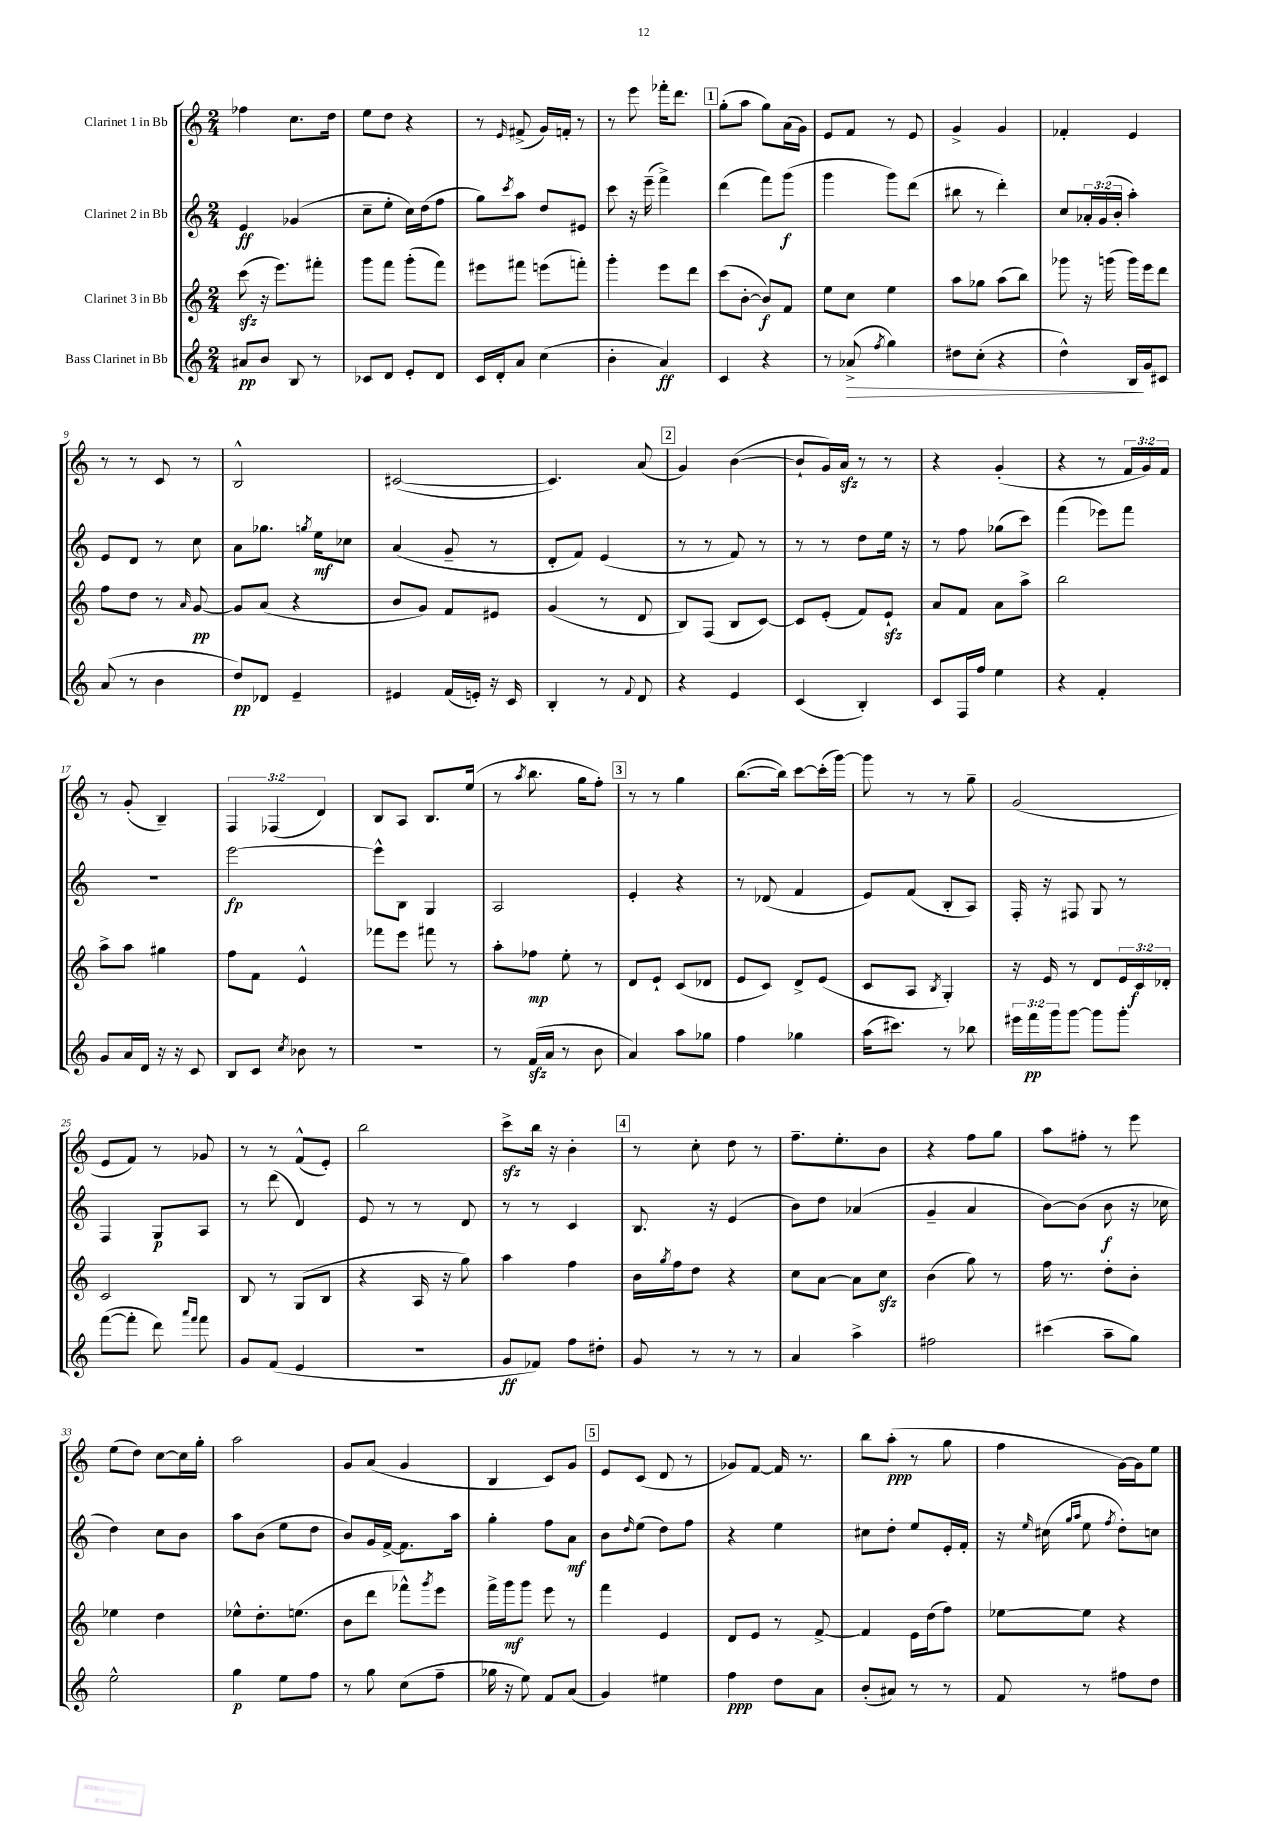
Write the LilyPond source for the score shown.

<<
\new StaffGroup <<
\new Staff = "s0" \with { instrumentName = "Clarinet 1 in Bb" } {
    \clef treble \key c \major \numericTimeSignature \time 2/4 \override Staff.TupletNumber.text = #tuplet-number::calc-fraction-text
    fes''4 c''8. d''16 |
    e''8 d''8 r4 |
    r8 \grace { e'16 } fis'8->( g'16) f'16-. r8 |
    r8 e'''8 fes'''16-. d'''8. |
    \mark \markup { \box "1" } g''8-.( a''8 g''8) a'16( g'16) |
    e'8 f'8 r8 e'8 |
    g'4-> g'4 |
    fes'4-. e'4 |
    r8 r8 c'8 r8 |
    b2-^ |
    cis'2~( |
    cis'4.) a'8( |
    \mark \markup { \box "2" } g'4) b'4~( |
    b'8-! g'16) a'16\sfz r8 r8 |
    r4 g'4-.( |
    r4 r8 \tuplet 3/2 { f'16 g'16) f'16 } |
    r8 g'8-.( b4--) |
    \tuplet 3/2 { f4 fes4( d'4) } |
    b8 a8 b8. e''16( |
    r8 \acciaccatura { a''8 } b''8. g''16 f''8-.) |
    \mark \markup { \box "3" } r8 r8 g''4 |
    b''8.~( b''16) c'''8~ c'''16-.( g'''16~) |
    g'''8 r8 r8 g''8-- |
    g'2( |
    e'8 f'8) r8 ges'8 |
    r8 r8 f'8-^( e'8-.) |
    b''2 |
    c'''8->\sfz b''16 r16 b'4-. |
    \mark \markup { \box "4" } r8 c''8-. d''8 r8 |
    f''8.-- e''8.-. b'8 |
    r4 f''8 g''8 |
    a''8 fis''8-. r8 e'''8 |
    e''8( d''8) c''8~ c''16 g''16-. |
    a''2 |
    g'8 a'8( g'4 |
    b4 c'8) g'8 |
    \mark \markup { \box "5" } e'8 c'8( d'8 r8 |
    ges'8) f'8~ f'16 r8. |
    b''8 a''8-.\ppp( r8 g''8 |
    f''4 g'16~) g'16 e''8 \bar "|." |
}
\new Staff = "s1" \with { instrumentName = "Clarinet 2 in Bb" } {
    \clef treble \key c \major \numericTimeSignature \time 2/4 \override Staff.TupletNumber.text = #tuplet-number::calc-fraction-text
    e'4\ff ges'4( |
    c''8-- e''8-. c''16) d''16( f''8 |
    g''8) \acciaccatura { c'''8 } a''8 d''8 eis'8 |
    c'''8 r16 e'''16--( f'''4->) |
    \mark \markup { \box "1" } d'''4( f'''8) g'''8\f( |
    g'''4 g'''8) d'''8( |
    bis''8 r8 d'''4-.) |
    c''8 \tuplet 3/2 { aes'16-. g'16( b'16-. } a''4-.) |
    e'8 d'8 r8 c''8 |
    a'8 ges''8. \acciaccatura { g''8 } e''16\mf ces''8 |
    a'4( g'8-- r8 |
    d'8-. f'8) e'4( |
    \mark \markup { \box "2" } r8 r8 f'8) r8 |
    r8 r8 d''8 e''16 r16 |
    r8 f''8 ges''8( c'''8) |
    f'''4( ees'''8) f'''8 |
    R2 |
    e'''2~\fp |
    e'''8-^ b8 g4 |
    a2 |
    \mark \markup { \box "3" } e'4-. r4 |
    r8 des'8( f'4 |
    e'8) f'8( b8-. a8) |
    f16-. r16 fis8 g8 r8 |
    f4 g8\p a8 |
    r8 d'''8( d'4) |
    e'8 r8 r8 d'8 |
    r8 r8 c'4 |
    \mark \markup { \box "4" } b8. r16 e'4( |
    b'8) d''8 aes'4( |
    g'4-- a'4 |
    b'8~) b'8( b'8\f r16 ces''16 |
    d''4) c''8 b'8 |
    a''8 b'8( e''8 d''8 |
    b'8) g'16 f'16~-> f'8. a''16 |
    g''4-. f''8 a'8\mf |
    \mark \markup { \box "5" } b'8 \grace { d''16 } e''8( d''8) f''8 |
    r4 e''4 |
    cis''8 d''8-. e''8 e'16-. f'16-. |
    r16 \grace { e''16 } cis''16( \grace { g''16 a''16 } e''8 \acciaccatura { f''8 } d''8-.) c''8 \bar "|." |
}
\new Staff = "s2" \with { instrumentName = "Clarinet 3 in Bb" } {
    \clef treble \key c \major \numericTimeSignature \time 2/4 \override Staff.TupletNumber.text = #tuplet-number::calc-fraction-text
    c'''8\sfz( r16 e'''8.) fis'''8-. |
    g'''8 f'''8 g'''8-.( f'''8) |
    eis'''8 fis'''8 e'''8( f'''8-.) |
    g'''4-. e'''8 d'''8 |
    \mark \markup { \box "1" } c'''8( b'8~-. b'8\f) f'8 |
    e''8 c''8 e''4 |
    a''8 ges''8 a''8( b''8) |
    ges'''8 r16 g'''16( g'''16) e'''16 d'''8 |
    f''8 d''8 r8 \grace { a'16 } g'8~\pp |
    g'8 a'8( r4 |
    b'8 g'8) f'8 eis'8 |
    g'4( r8 d'8 |
    \mark \markup { \box "2" } b8) f8( b8 c'8~) |
    c'8 e'8-.( f'8) e'8-!\sfz |
    a'8 f'8 a'8 a''8-> |
    b''2 |
    a''8-> a''8 gis''4 |
    f''8 f'8 e'4-^ |
    fes'''8 e'''8 fis'''8 r8 |
    a''8-. fes''8\mp e''8-. r8 |
    \mark \markup { \box "3" } d'8 e'8-! c'8( des'8 |
    e'8 c'8) d'8-> e'8( |
    c'8 a8 \acciaccatura { b8 } g4-.) |
    r16 e'16 r8 d'8 \tuplet 3/2 { e'16 c'16\f des'16-. } |
    c'2 |
    b8 r8 g8( b8 |
    r4 a16 r16 g''8) |
    a''4 f''4 |
    \mark \markup { \box "4" } b'16 \acciaccatura { g''8 } f''16 d''8 r4 |
    c''8 a'8~ a'8 c''8\sfz |
    b'4( g''8) r8 |
    f''16 r8. d''8-. b'8-. |
    ees''4 d''4 |
    ees''8-^ d''8.-. e''8.( |
    b'8 d'''8 fes'''8-^) \acciaccatura { g'''8 } e'''8 |
    f'''16-> g'''16\mf g'''8 e'''8 r8 |
    \mark \markup { \box "5" } f'''4 e'4 |
    d'8 e'8 r8 f'8~-> |
    f'4 e'16 d''16( f''8) |
    ees''8~ ees''8 r4 \bar "|." |
}
\new Staff = "s3" \with { instrumentName = "Bass Clarinet in Bb" } {
    \clef treble \key c \major \numericTimeSignature \time 2/4 \override Staff.TupletNumber.text = #tuplet-number::calc-fraction-text
    ais'8\pp b'8 b8 r8 |
    ces'8 d'8 e'8-. d'8 |
    c'16 d'16-. a'8 c''4( |
    b'4-. a'4\ff) |
    \mark \markup { \box "1" } c'4 r4 |
    r8 aes'8->\>( \acciaccatura { f''8 } g''4) |
    dis''8 c''8-.( r4 |
    d''4-^) b16\! g'16 cis'8 |
    a'8( r8 b'4 |
    d''8\pp) des'8 e'4-- |
    eis'4 f'16( e'16-.) r16 c'16 |
    b4-. r8 \appoggiatura { f'8 } d'8 |
    \mark \markup { \box "2" } r4 e'4 |
    c'4( b4-.) |
    c'8 f16 f''16 e''4 |
    r4 f'4-. |
    g'8 a'16 d'16 r16 r16 c'8 |
    b8 c'8 \acciaccatura { c''8 } bes'8 r8 |
    R2 |
    r8 f'16\sfz( a'16 r8 b'8 |
    \mark \markup { \box "3" } a'4) a''8 ges''8 |
    f''4 ges''4 |
    a''16( cis'''8.) r8 bes''8 |
    \tuplet 3/2 { eis'''16 f'''16\pp g'''16 } g'''8~ g'''8 g'''8-. |
    f'''8~( f'''8-. d'''8) \grace { a'''16 f'''16 } f'''8 |
    g'8 f'8( e'4 |
    R2 |
    g'8\ff fes'8) f''8 dis''8-. |
    \mark \markup { \box "4" } g'8 r8 r8 r8 |
    a'4 a''4-> |
    fis''2 |
    cis'''4( a''8-- g''8) |
    e''2-^ |
    g''4\p e''8 f''8 |
    r8 g''8 c''8( f''8-- |
    ges''16 r16 e''8) f'8 a'8( |
    \mark \markup { \box "5" } g'4) eis''4 |
    f''4\ppp d''8 a'8 |
    b'8-.( ais'8) r8 r8 |
    f'8 r8 fis''8 d''8 \bar "|." |
}
>>
>>
